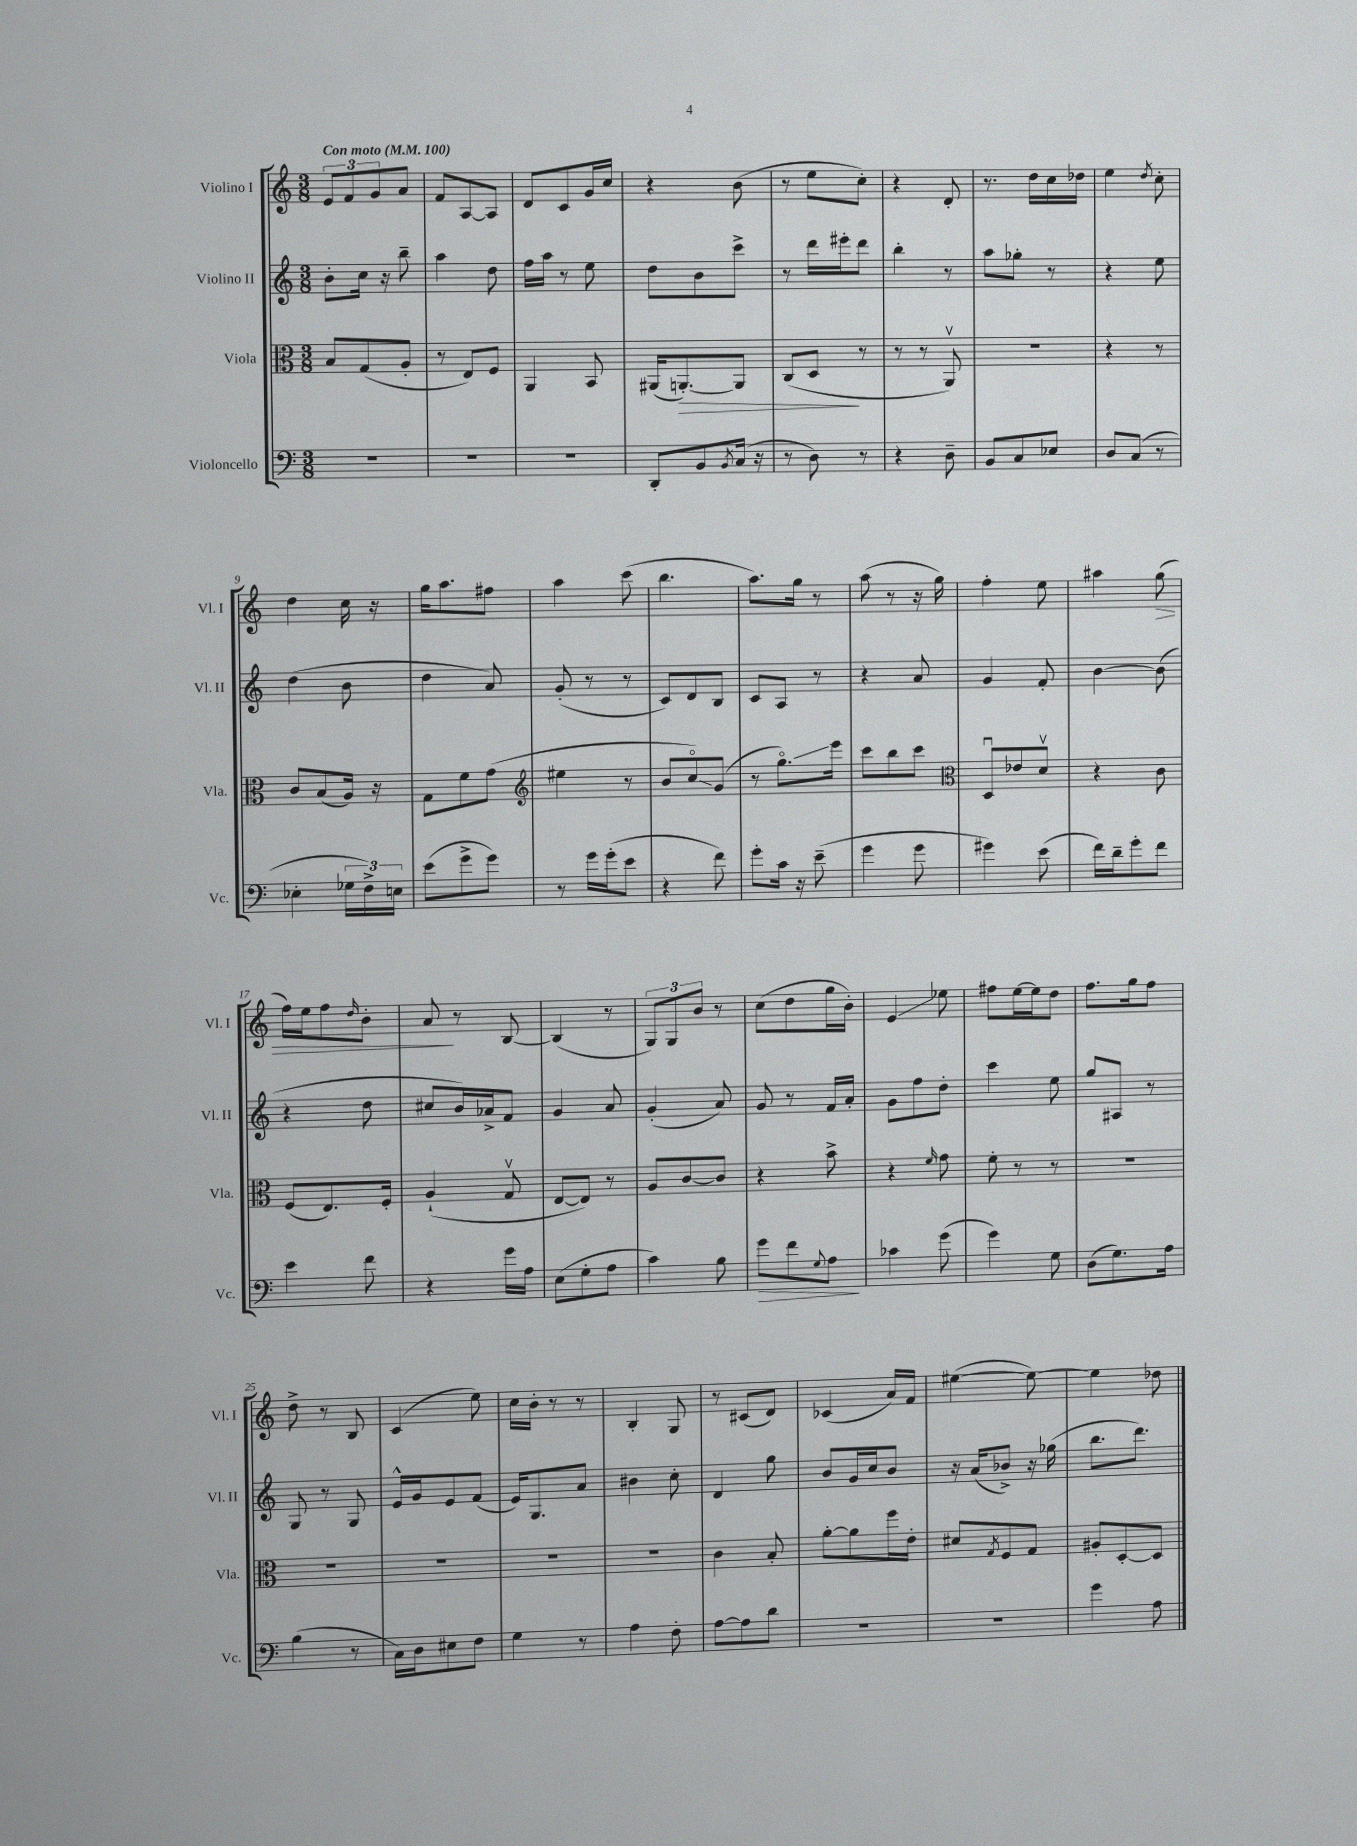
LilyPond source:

<<
\new StaffGroup <<
\new Staff = "s0" \with { instrumentName = "Violino I" shortInstrumentName = "Vl. I" } {
    \clef treble \key c \major \numericTimeSignature \time 3/8 \tempo "Con moto" 4 = 100
    \tuplet 3/2 { e'8 f'8 g'8 } a'8 |
    f'8 a8~ a8 |
    d'8 c'8 g'16 c''16 |
    r4 b'8( |
    r8 e''8 c''8-.) |
    r4 d'8-. |
    r8. d''16 c''16 des''16 |
    e''4 \acciaccatura { d''8 } c''8-. |
    d''4 c''16 r16 |
    g''16 a''8. fis''8 |
    a''4 c'''8( |
    b''4. |
    a''8.) g''16 r8 |
    a''8( r8 r16 g''16) |
    f''4-. e''8 |
    ais''4 g''8\>( |
    f''16) e''16 f''8 \grace { d''16 } b'8-. |
    a'8\! r8 b8~ |
    b4( r8 |
    \tuplet 3/2 { g8) g8 b'8 } r8 |
    c''8( d''8 g''16 b'16-.) |
    e'4\glissando ees''8 |
    fis''8 e''16~ e''16 d''8 |
    f''8. g''16 f''8 |
    d''8-> r8 b8 |
    c'4( e''8) |
    c''16 b'16-. r8 r8 |
    b4-. g8 |
    r8 cis'8( d'8) |
    ces'4( a'16) f'16 |
    eis''4~( eis''8~) |
    eis''4 des''8 \bar "|." |
}
\new Staff = "s1" \with { instrumentName = "Violino II" shortInstrumentName = "Vl. II" } {
    \clef treble \key c \major \numericTimeSignature \time 3/8
    b'8-. c''16 r16 b''8-- |
    a''4 d''8 |
    f''16 a''16 r8 e''8 |
    d''8 b'8 c'''8-> |
    r8 d'''16 eis'''16-. d'''8 |
    b''4-. r8 |
    a''8 ges''8-. r8 |
    r4 e''8 |
    d''4( b'8 |
    d''4 a'8) |
    g'8-.( r8 r8 |
    c'8) d'8 b8 |
    c'8 a8 r8 |
    r4 a'8 |
    g'4 f'8-. |
    b'4~ b'8( |
    r4 d''8 |
    cis''8 b'16) aes'16-> f'8 |
    g'4 a'8 |
    g'4-.( a'8) |
    g'8 r8 f'16 a'16-. |
    g'8 f''8 d''8-. |
    c'''4 e''8 |
    g''8 ais8 r8 |
    g8 r8 g8 |
    e'16-^ g'16 e'8 f'8( |
    e'16) g8. a'8 |
    bis'4 c''8-. |
    d'4 g''8 |
    b'8 g'16 c''16 b'8 |
    r16 a'16( bes'8->) r16 ges''16( |
    b''8. d'''8.) \bar "|." |
}
\new Staff = "s2" \with { instrumentName = "Viola" shortInstrumentName = "Vla." } {
    \clef alto \key c \major \numericTimeSignature \time 3/8
    b8 g8( a8-. |
    r8 e8) f8 |
    a,4 b,8 |
    ais,16( a,8.~-.\>) a,8 |
    c8( d8\! r8 |
    r8 r8 a,8\upbow) |
    R4. |
    r4 r8 |
    c'8 b8( a16) r16 |
    g8 f'8 g'8( |
    \clef treble eis''4 r8 |
    b'8 c''8\flageolet\glissando) g'8( |
    r8 g''8.\flageolet\glissando) e'''16 |
    c'''8 b''8 c'''8 |
    \clef alto d8\downbow ees'8 d'8\upbow |
    r4 c'8 |
    f8( e8.) f16-. |
    a4-!( g8\upbow |
    e8~ e8) r8 |
    a8 c'8~ c'8 |
    r4 b'8-> |
    r4 \grace { f'16 } g'8 |
    f'8-. r8 r8 |
    R4. |
    R4. |
    R4. |
    R4. |
    R4. |
    c'4 b8-. |
    a'8~-. a'8 f''16 e'16-. |
    dis'8 \acciaccatura { g8 } f8 g8 |
    ais8-. d8~-. d8 \bar "|." |
}
\new Staff = "s3" \with { instrumentName = "Violoncello" shortInstrumentName = "Vc." } {
    \clef bass \key c \major \numericTimeSignature \time 3/8
    R4. |
    R4. |
    R4. |
    d,8-. b,8 \acciaccatura { b,8 } c16( r16 |
    r8 d8) r8 |
    r4 d8-- |
    b,8 c8 ees8 |
    d8 c8( r8 |
    ees4-. \tuplet 3/2 { ges16 f16->) e16 } |
    e'8( g'8-> g'8) |
    r8 g'16 g'16-.( e'8 |
    r4 f'8) |
    g'8-. c'16 r16 e'8--( |
    g'4 g'8 |
    gis'4) e'8( |
    f'16) d'16-- g'8-. f'8 |
    e'4 f'8 |
    r4 g'16 a16 |
    e8( g8-. a8 |
    c'4) b8 |
    g'8\> f'8 \appoggiatura { g8 } a8\! |
    ces'4 g'8( |
    g'4) g8 |
    d8( g8.) a16 |
    b4( r8 |
    c16) d16 eis8 f8 |
    g4 r8 |
    a4 f8-. |
    a8~ a8 d'8 |
    R4. |
    R4. |
    g'4 a8 \bar "|." |
}
>>
>>
